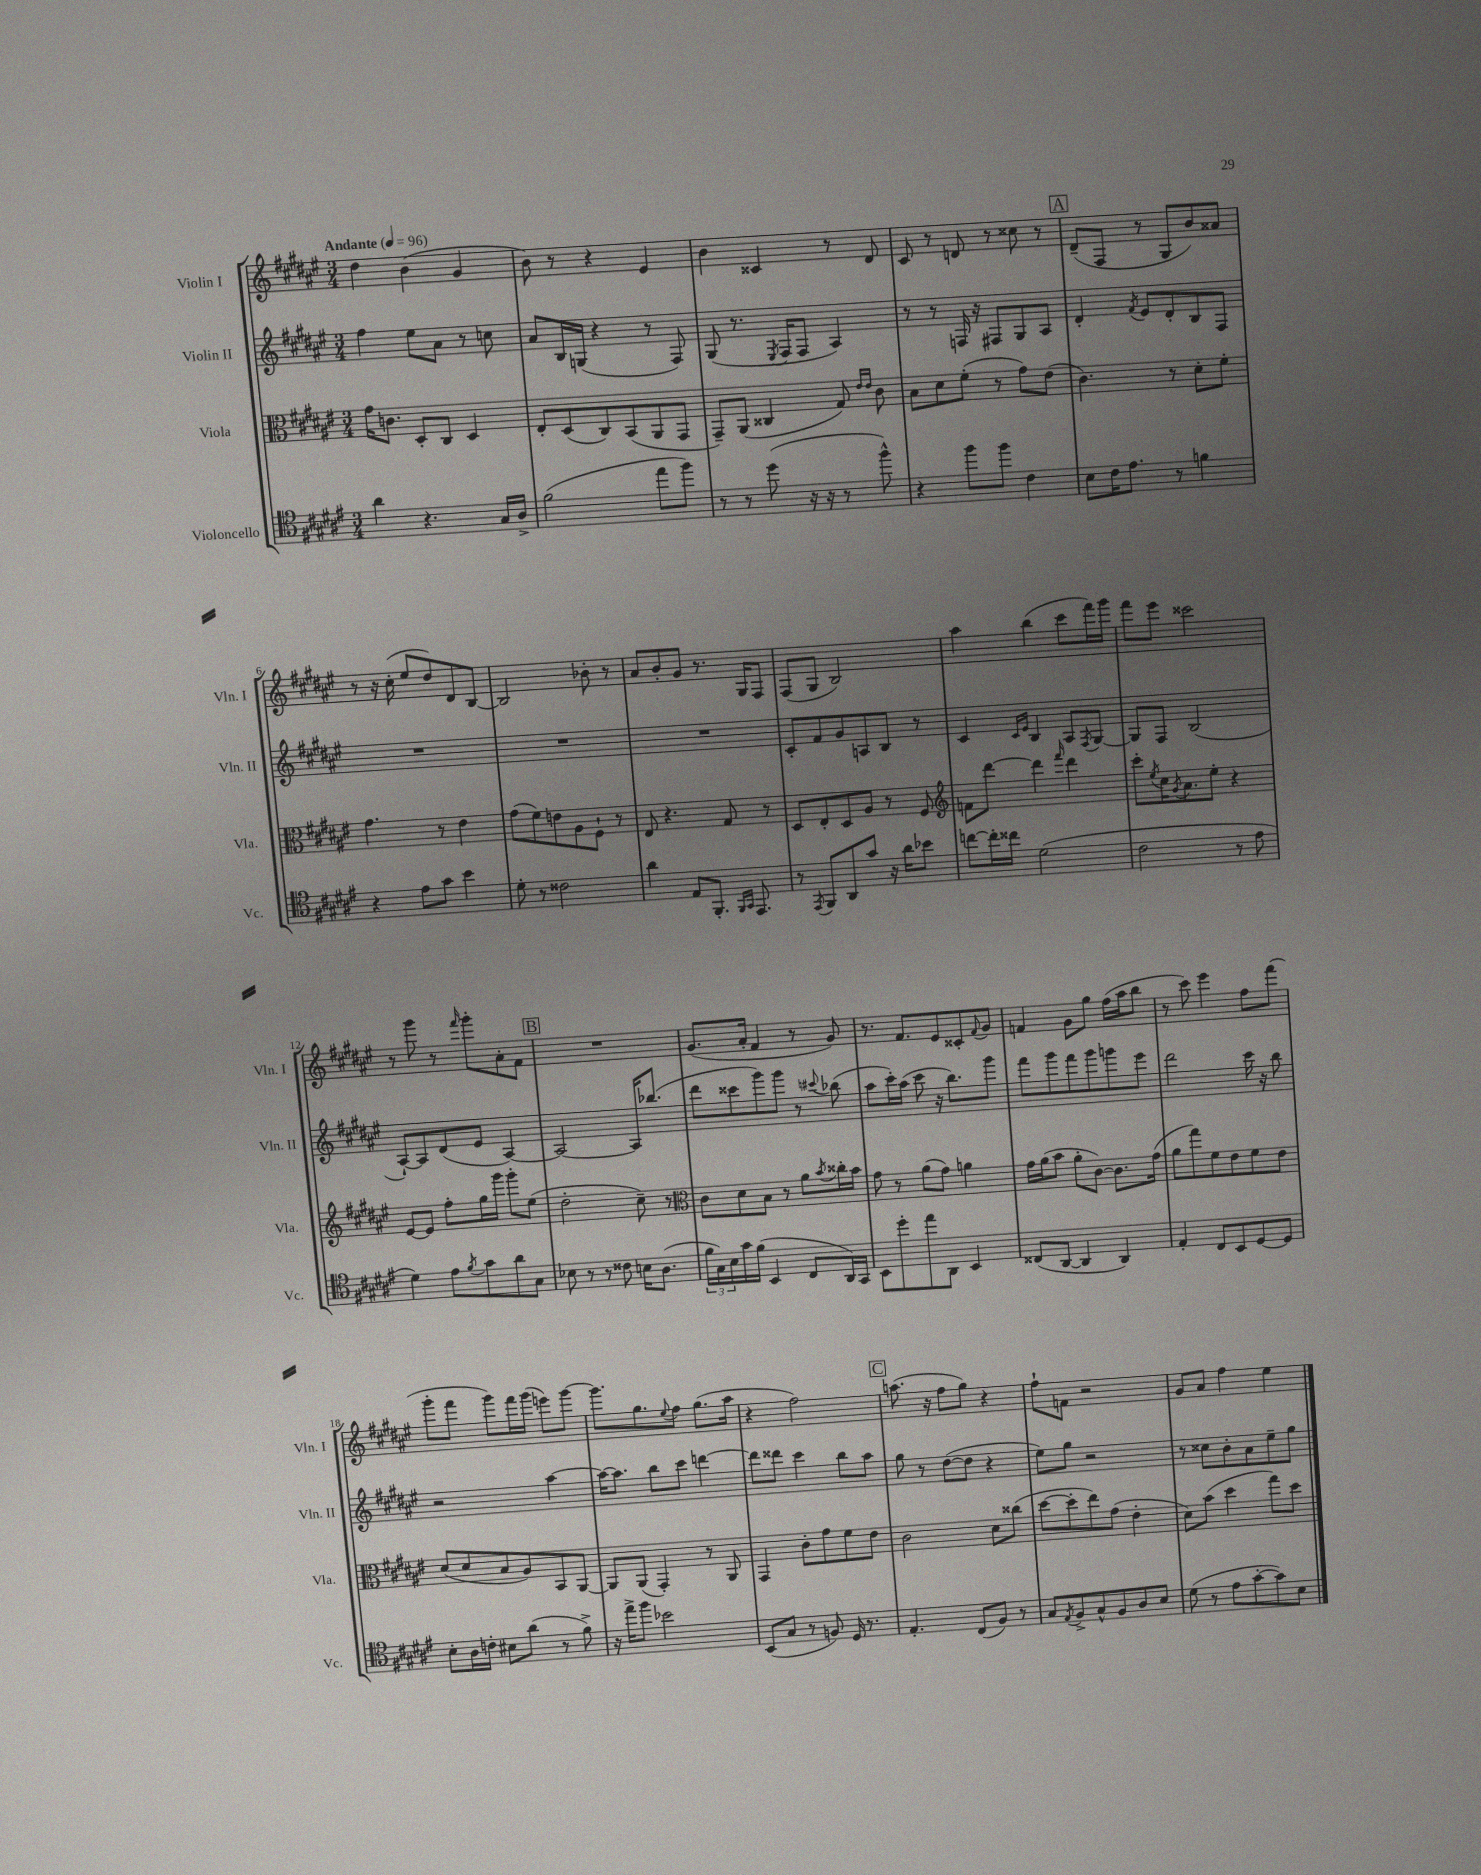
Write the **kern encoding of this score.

**kern	**kern	**kern	**kern
*part4	*part3	*part2	*part1
*staff4	*staff3	*staff2	*staff1
*I"Violoncello	*I"Viola	*I"Violin II	*I"Violin I
*I'Vc.	*I'Vla.	*I'Vln. II	*I'Vln. I
*clefC4	*clefC3	*clefG2	*clefG2
*k[f#c#g#d#a#e#]	*k[f#c#g#d#a#e#]	*k[f#c#g#d#a#e#]	*k[f#c#g#d#a#e#]
*M3/4	*M3/4	*M3/4	*M3/4
*MM96	*MM96	*MM96	*MM96
=1	=1	=1	=1
!	!	!	!LO:TX:a:B:t=Andante
4a#\	16g#\KL	4ff#\	4dd#\
.	8.cn\J	.	.
4.r	8D#'/L	8ee#\L	(4b\
.	8C#/J	8a#\J	.
.	4D#/	8r	4g#/
16G#/LL	.	8ccn\	.
16A#^/JJ	.	.	.
=2	=2	=2	=2
(2f#\	8E#'/L	8a#/L	8b\)
.	(8D#/	16B/L	8r
.	.	(16Gn/JJ	.
.	8C#/)	4r	4r
.	(8BB/	.	.
8ee#\L	8AA#/	8r	4e#/
8ff#\J)	8GG#/J	8F#/)	.
=3	=3	=3	=3
8r	8GG#~/L)	(8G#/	4b\
8r	(8AA#/J	8.r	.
(8dd#\	4C##X/	.	4c##X/
.	.	8qE#/	.
.	.	16F#/KL	.
16r	.	8F#/J	.
16r	.	.	.
8r	8G#/)	4A#/)	8r
.	16qqe#/LL	.	.
.	16qqe#/JJ	.	.
8ff#^^\)	8c#\	.	8d#/
=4	=4	=4	=4
4r	8B\L	8r	8c#/
.	8d#\	8r	8r
8ff#\L	(8f#'\J	16Fn/	8dn/
.	.	16r	.
8ff#\J	8r	8F#X/L	8r
4c#\	8g#\L)	8G#/	8cc##X\
.	(8e#\J	8A#/J	8r
!!LO:REH:place=s1:t=A
=5	=5	=5	=5
8B\L	4.c#\)	4d#'/	(8d#~/L
16c#\K	.	.	8F#/J
8.e#\J	.	.	.
.	.	8qf#/	.
.	.	8e#/L	8r
8r	8r	8d#'/	8G#/L
4fn\	8d#'\L	8B/	8b/)
.	8f#'\J	8F#/J	8a##X/J
!!LO:LB:g=z
=6	=6	=6	=6
4r	4.g#\	2.r	8r
.	.	.	16r
.	.	.	(16cc#'\
8e#\L	.	.	8ee#/L
8g#\J	8r	.	8dd#/)
4b\	4e#\	.	8d#/
.	.	.	[8B/J
=7	=7	=7	=7
8d#'\	(8g#\L	2.r	2B/]
8r	8f#\)	.	.
2c##X\	8en\	.	.
.	8A#\	.	.
.	8F#`\J	.	8b-X'\
.	8r	.	8r
=8	=8	=8	=8
4a#\	8E#/	2.r	8a#/L
.	4.r	.	8b'/
8E#/L	.	.	8g#/J
8.FF#'/J	.	.	8.r
.	8G#/	.	.
16qqFF#/LL	.	.	.
16qqGG#/JJ	.	.	.
8.EE#/	.	.	16G#/KL
.	8r	.	8F#/J
=9	=9	=9	=9
8r	8D#/L	8c#'/L	(8F#/L
8qEE#/	.	.	.
8FF#/L	8E#'/	8f#/	8G#/J
8AA#/	8D#/	8g#/	2B/)
8g#/J	8A#/J	8An/	.
16r	8r	8B/J	.
16a#\KL	.	.	.
8b-X\J	8F#/	8r	.
=10	=10	=10	=10
*	*clefG2	*	*
[8ccn\L	8fn\L	4c#/	4aa#\
16cc'\L]	[8ddd#\J	.	.
16cc##X\JJ	.	.	.
.	.	16qqc#/LL	.
.	.	16qqe#/JJ	.
(2d#\	4ddd#\]	4B/	(4bb\
.	16qqfff#/	.	.
.	4ddd#\	8A#/L	8ccc#\L
.	.	8qF#/	.
.	.	[8G#/J	16fff#\L)
.	.	.	16ggg#\JJ
=11	=11	=11	=11
2c#\	8ccc#'\L	8G#/L]	8fff#\L
.	8qee#/	.	.
.	16cc#\K	8F#/J	8eee#\J
.	8qg#/	.	.
.	8.a#\	.	.
.	.	(2B/	2ccc##X\
.	8ee#'\J	.	.
8r	4r	.	.
8e#\	.	.	.
!!LO:LB:g=z
=12	=12	=12	=12
4d#\)	[8e#/L	[8A#`/L)	8r
.	8e#/J]	8A#/]	8ggg#\
8e#\L	8ff#'\L	(8d#/	8r
8qf#/	.	.	16qqfff#/
8g#\	16gg#\L	8e#/J	8ggg#'\L
.	16ggg#\JJ	.	.
8a#\	8ggg#'\L	[4A#/)	8a#'\
8G#\J	(8ee#\J	.	8f#\J
!!LO:REH:place=s1:t=B
=13	=13	=13	=13
8B-X\	2dd#'\	2A#/_	2.r
8r	.	.	.
8r	.	.	.
8c##X\	.	.	.
16Bn\KL	8cc#~\)	16A#/KL]	.
(8.A#\J	.	(8.bb-X/J	.
.	8r	.	.
=14	=14	=14	=14
*	*clefC3	*	*
24f#\LL	8c#\L	8ddd#\L	(8.g#/L
24G#\)	.	.	.
24B\	.	.	.
16g#\	8d#\	8ccc##X\	.
(16f#\JJ	.	.	16a#'/Jk
4BB/	8B\J	8ggg#\)	4f#/
.	8r	8ggg#\J	.
8C#/L	8a#\L	8r	8r
.	8qb/	8qqccc#X/	.
16AA#/L)	16cc##X'\L	(8bb-X\	8g#/)
16GG#/JJ	16b\JJ	.	.
=15	=15	=15	=15
8BB\L	8g#\	8aa#\L	8.r
8dd#'\	8r	16ccc#'\L)	.
.	.	(16aa#\JJ	8.f#/L
8ee#\	(8a#\L	8ccc#\	.
8AA#\J	8g#\J)	16r	8e#/
.	.	8.bb\L)	.
4BB/	4an\	.	8c##X'/
.	.	.	8qqf#/
.	.	8ggg#\J	8g#/J
=16	=16	=16	=16
(8C##X/L	16g#\LL	8fff#\L	4fn/
.	(16a#\J	.	.
[8AA#/J	8b\J	8ggg#\	.
4AA#/]	8a#'\L	8fff#\	8g#\L
.	[8c#\J)	8ggg#\	8gg#\J
4AA#/)	8.c#\L]	8gggn\	(16ff#\LL
.	.	.	16aa#\J
.	.	8eee#\J	8bb\J
.	(16g#\Jk	.	.
=17	=17	=17	=17
4E#'/	8a#\L	2ddd#\	8r
.	8gg#\)	.	8ccc#\)
8C#/L	8f#\	.	4eee#\
8BB/	8e#\	.	.
[8D#/	8f#\	16ccc#\	8ff#\L
.	.	16r	.
8D#/J]	8e#\J	8bb\	(8fff#\J
!!LO:LB:g=z
=18	=18	=18	=18
8B'\L	(8d#/L	2r	8ggg#'\L
16A#\L	8d#/	.	8fff#\J
16cn'\JJ	.	.	.
8B#X\L	8B/	.	8ggg#\L)
(8a#\J	8A#/)	.	16fff#\L
.	.	.	(16ggg#\JJ
8r	8BB/	[4aa#\	8eeen\L)
8f#^\)	[8AA#/J	.	[8ggg#\J
=19	=19	=19	=19
16r	8AA#/L]	16aa#\KL_	8.ggg#\L]
16ee#^\KL	.	8.aa#\J]	.
8ff#\J	(8AA#/J	.	.
.	.	.	8.gg#\
2b-X\	4GG#'/)	8bb\L	.
.	.	.	8qqee#/
.	.	8ccc#\J	8ff#\J
.	8r	[4dddn\	(8.gg#\L
.	8AA#/	.	.
.	.	.	16aa#\Jk
=20	=20	=20	=20
(8BB/L	4GG#/	8ddd\L]	4r
8G#/J	.	8ddd##X\J	.
8r	8c#'\L	4ccc#\	2ff#\)
8Fn/)	8g#\	.	.
16D#/	8f#\	8bb\L	.
8.r	.	.	.
.	8e#\J	8aa#\J	.
!!LO:REH:place=s1:t=C
=21	=21	=21	=21
4.E#'/	2c#\	8gg#\	(8.aan\
.	.	8r	.
.	.	.	16r
.	.	([8dd#\L	8ff#\L
(8C#/L	.	8dd#\J]	8gg#\J)
8F#/J)	8d#\L	4r	4r
8r	(8cc##X\J	.	.
=22	=22	=22	=22
8G#/L	[8dd#\L	8ee#\L)	8ff#`\L
8qE#/	.	.	.
8F#^/	8dd#'\]	8gg#\J	8fn\J
8G#^^/	8ee#\)	2r	2r
8F#/	(8g#\J	.	.
8A#/	4e#'\	.	.
8B/J	.	.	.
=23	=23	=23	=23
(8d#\	8d#\L)	8r	8g#/L
8r	(8b\J	8cc##X\L	8a#/J
8e#\L	4dd#\	8b'\	4ff#\
[8g#'\	.	8a#\	.
8g#\])	8gg#\L)	8ee#~\	4ee#\
8B\J	8dd#\J	8gg#\J	.
==	==	==	==
*-	*-	*-	*-
